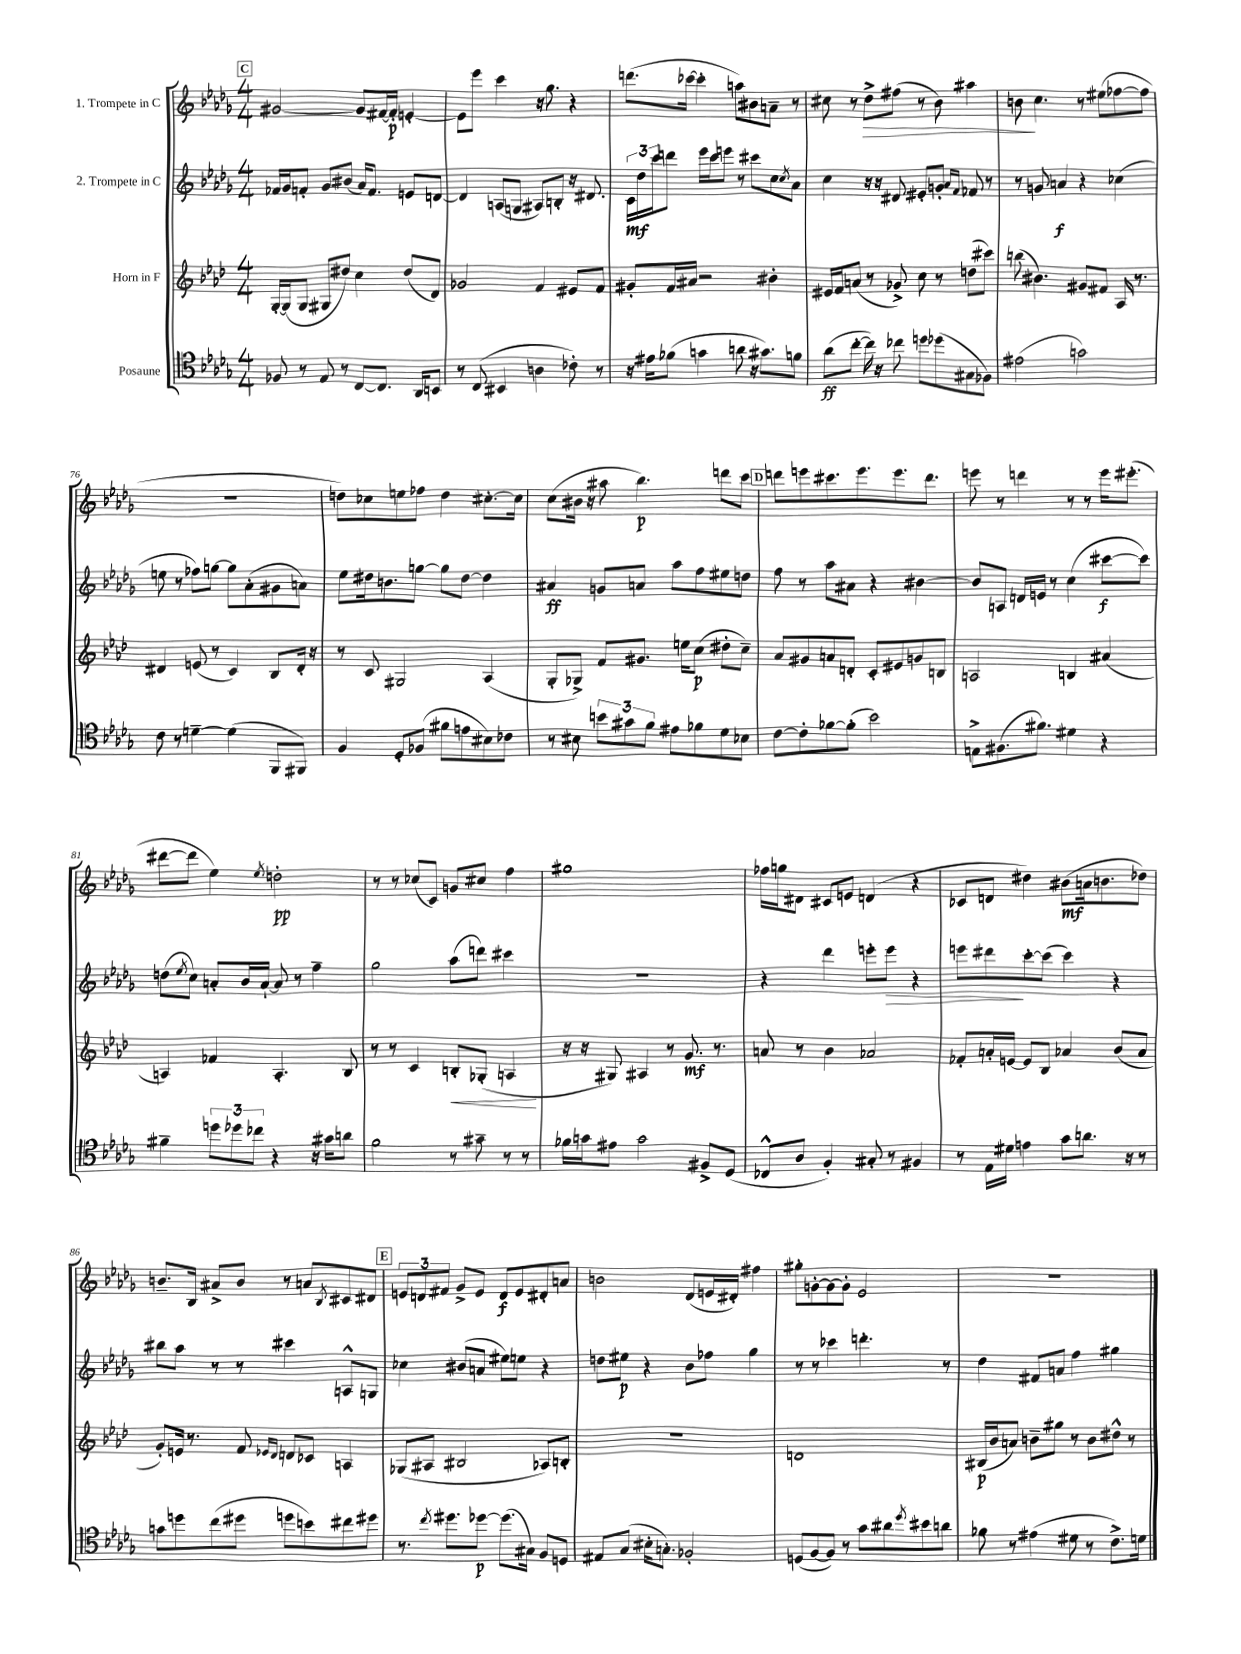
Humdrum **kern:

**kern	**kern	**kern	**kern
*staff4	*staff3	*staff2	*staff1
*clefC4	*clefG2	*clefG2	*clefG2
*k[b-e-a-d-g-]	*k[b-e-a-d-]	*k[b-e-a-d-g-]	*k[b-e-a-d-g-]
*M4/4	*M4/4	*M4/4	*M4/4
8F-/	[16G'/LL	16f-/LL	[2g#/
.	(16G/]J	16g-/J	.
8r	8G/J	8f'/J	.
8E-/	8G#/L	8g-/L	.
8r	8dd#/J)	(8b#/J	.
[8C/L	4cc\	16a-/LK)	8g#/]L
.	.	8.f/J	.
8.C/]J	.	.	[16f#/L
.	.	.	16f#'/]JJ
.	(8dd#/L	8e/L	[4e'/
16AA-/LK	.	.	.
8BB/J	8d-/J)	[8d/J	.
=	=	=	=
8r	2g-/	4d/]	8e\]L
(8C/	.	.	8eee-\J
4BB#/	.	(8A/L	4ccc\
.	.	8G/J	.
4A\	4f/	8A#/L)	16r
.	.	.	8.gg-\
.	.	8B'/J	.
8c-'\)	8e#/L	16r	4r
.	.	8.d#/	.
8r	8f/J	.	.
=	=	=	=
16r	8g#'/L	24c\LL	(8.ddd\L
.	.	24dd-\	.
16e#\LK	.	.	.
.	.	24ccc\J	.
(8f-\J	16f/L	8ddd\J	.
.	16a#/JJ	.	[16ccc-\Jk
4g\	2r	16eee-\LL	4ccc-'\]
.	.	16ccc\J	.
.	.	8eee\J	.
8a\	.	8r	8aa\L)
16r	.	8ccc#\L	8b#\
8.g#\L)	.	.	.
.	4b#'\	8cc\	8a~\J
.	.	8qcc/	.
8f\J	.	8a-\J	8r
=	=	=	=
(8a-\L	16e#/LL	4cc\	8cc#\
.	16f/J	.	.
[8cc'\J	(8a/J	.	8r
16cc\])	8r	16r	8dd-^\L
16r	.	16r	.
8cc-\	8g-^/)	8d#/	(8ff#\J
8dd\L	8cc\	8e#'/L	8r
(8dd-\	8r	8g'/J	8b-\)
.	.	16qqa-/LL	.
.	.	16qqf/JJ	.
8G#\	(8dd\L	8f-/	4aa#\
8F-\J)	8ccc#\J)	8r	.
=	=	=	=
(2e#\	(8bb\	8r	8b\
.	4.b#\)	8g/	4.cc\
.	.	4a/	.
2g\)	8g#/L	4r	8r
.	8f#/J	.	(8ee#\L
.	16A-/	(4cc-\	[8ff-\
.	8.r	.	.
.	.	.	8ff-\]J
=	=	=	=
8c\	4d#/	8ee\	1r
8r	.	8r	.
[4d~\	(8e/	8ff-\L)	.
.	8r	[8gg\J	.
(4d\]	4c/)	8gg\]L	.
.	.	(8a-'\	.
8FF/L	8B-/L	8g#\	.
8FF#/J)	16d#'/Jk	8a\J)	.
.	16r	.	.
=	=	=	=
4F/	8r	8ee-\L	8dd\L)
.	8c/	16dd#\k	8cc-\
.	.	8.b\	.
8D-'/L	2G#/	.	8ee\
(8F-/J	.	[8gg\J	8ff-\J
8f#\L	.	8gg\]L	4dd\
8e\	.	[8dd#\J	.
8B#\)	(4A-/	4dd#\]	[8.cc#'\L
8c-\J	.	.	.
.	.	.	16cc#\]Jk
=	=	=	=
8r	8G'/L	4a#/	(8cc\L
8B#\	8G-^/J)	.	16b#\Jk
.	.	.	16r
12b\L	8f/L	8g/L	8aa#\
12g#\	.	.	.
.	8.g#/J	8a/J	4.bb-\)
12f\J	.	.	.
8e#\L	.	8aa-\L	.
.	16ee\LK	.	.
8f-\	(8cc\J	8ff\	.
8d-\	8dd#'\L	8ee#\	8ddd\L
8B-\J	8cc~\J)	8dd\J	8ccc\J
=	=	=	=
[8c\L	8a-/L	8ff\	8ddd\L
8c'\]	8g#/	8r	8eee\
[8f-\	8a/	8aa-\L	8.ccc#\
(8f-'\]J	8d'/J	8a#\J	.
.	.	.	8.eee\
2b-\)	8c'/L	4r	.
.	8e#/	.	8.eee\
.	8g/	[4b#\	.
.	.	.	8.ddd\J
.	8B/J	.	.
=	=	=	=
8E^\L	2A/	8b#/]L	8eee\
(8.F#\	.	8A/J	8r
.	.	16d/LL	4ddd\
8.f#\J)	.	16e/JJ	.
.	.	8r	.
4d#\	4B/	(4cc\	8r
.	.	.	8r
4r	(4a#/	[8ccc#\L	16eee\LK
.	.	.	(8.eee#'\J
.	.	8ccc#\]J)	.
=	=	=	=
4f#~\	4A/)	(8dd\L	[8ddd#\L
.	.	8qee-/	.
.	.	8cc\J)	8ddd#\]J
12dd\L	4f-/	8a'/L	4ee-\)
12dd-\	.	.	.
.	.	16b-/L	.
12cc-\J	.	.	.
.	.	[16a`/JJ	.
.	.	.	8qee-/
4r	4.A'/	8a/]	2dd'\
.	.	8r	.
16r	.	4ff~\	.
16g#\LK	.	.	.
8a\J	8B-/	.	.
=	=	=	=
2f\	8r	2gg-\	8r
.	8r	.	8r
.	4c/	.	(8cc-/L
.	.	.	8c/J)
8r	8B'/L	(8aa-\L	8g/L
8g#~\	(8G-'/J	8ddd\J)	8cc#/J
8r	4A/	4ccc#\	4ff\
8r	.	.	.
=	=	=	=
16f-\LL	16r	1r	1gg#
16g\J	16r	.	.
8e#\J	8G#/)	.	.
2g\	4A#/	.	.
.	8r	.	.
.	8.g/	.	.
8F#^/L	.	.	.
.	8.r	.	.
(8D-/J	.	.	.
=	=	=	=
8C-^^/L	8a/	4r	16ff-\LL
.	.	.	16gg\J
8A-/J	8r	.	8d#\J
4F'/)	4b-\	4ddd-\	8c#/L
.	.	.	8e/J
8G#'/	2a-/	8eee'\L	(4d/
8r	.	8eee\J	.
4F#/	.	4r	4r
=	=	=	=
8r	8f-'/L	8eee\L	8c-/L
16E-\LL	16a'/L	8ddd#\	8d/J
16d#\JJ	[16e/JJ	.	.
4e\	8e/]L	[8ccc'\	4dd#\)
.	8B-/J	(8ccc\]J	.
8g-\L	4a-/	4ccc\)	(8b#\L
8.a\J	.	.	16a\k
.	.	.	8.b\
.	(8b-/L	4r	.
16r	.	.	.
8r	8a-/J	.	8dd-\J)
=	=	=	=
8g\L	8g'/L)	8bb#\L	8.b~/L
8dd\	16e/Jk	8aa-\J	.
.	8.r	.	16B-/Jk
(8cc\	.	8r	8a#^/L
8dd#\J	8f/	8r	8b/J
.	16qqe-/LL	.	.
.	16qqd-/JJ	.	.
8dd\L	8d/L	4ccc#\	8r
8b\)	8c-/J	.	8a/L
.	.	.	8qB-/
8cc#\	4A/	8A^^/L	8c#/
8dd#\J	.	8G/J	8d#/J
=	=	=	=
8.r	(8G-/L	4cc-\	12e/L
.	.	.	12d/
.	8A#/J	.	.
.	.	.	12f#/J
8qcc/	.	.	.
8.dd#\L	.	.	.
.	2B#/	(8b#/L	8g-^/L
[8dd-\J	.	8a/J	8e/J
(8.dd-\]L	.	8ee#\L)	8d/L
.	.	8ee\J	8e/
16G#\Jk)	.	.	.
8F/L	8A-/L)	4r	8d#'/
8D/J	8B'/J	.	8a/J
=	=	=	=
8E#/L	1r	8dd\L	2b\
(8G-/J	.	8ee#\J	.
16B#'\LK	.	4r	.
8.G'\J)	.	.	.
2F-'/	.	8b-\L	(8d-/L
.	.	8ff-\J	16e/L
.	.	.	16d#'/JJ)
.	.	4gg-\	4ff#\
=	=	=	=
(8D/L	1d	8r	8gg#'\L
[8F/	.	8r	[8g'\
8F/]J)	.	4ccc-\	8g\_
8r	.	.	8g'\]J
8g-\L	.	4.ddd'\	2e-/
8a#\	.	.	.
8qdd-/	.	.	.
8b#\	.	.	.
8a\J	.	8r	.
=	=	=	=
8f-\	(16B#/LL	4dd-\	1r
.	16b-/J	.	.
8r	8a/J)	.	.
(4e#\	8b~\L	8f#/L	.
.	8gg#\J	8a/J	.
8d#\	8r	4ff\	.
8r	8b\L	.	.
8.c^\L)	8dd#^^\J	4gg#\	.
.	8r	.	.
16d\Jk	.	.	.
==	==	==	==
*-	*-	*-	*-
